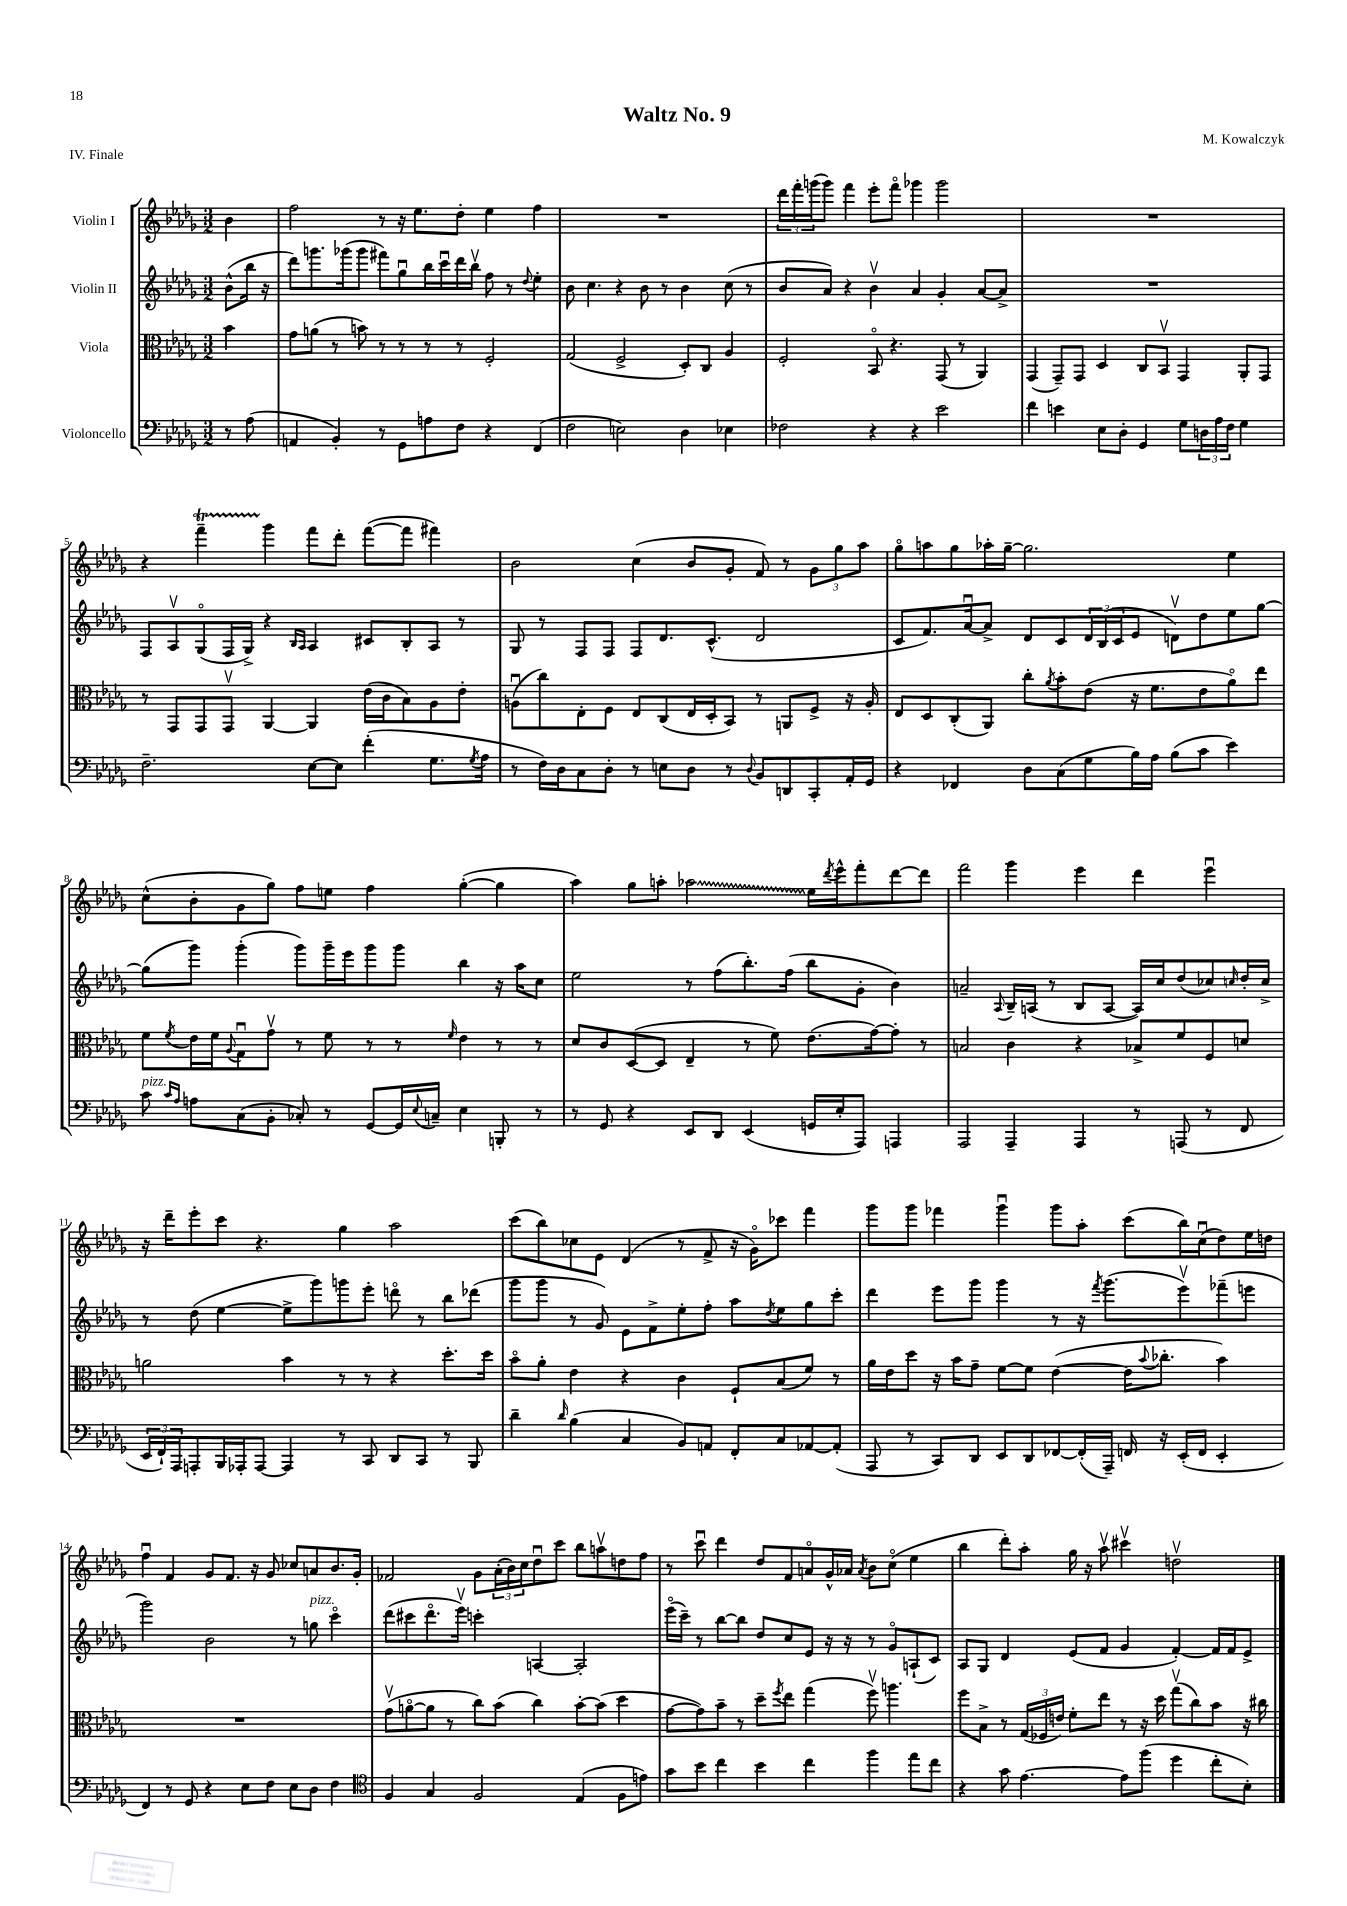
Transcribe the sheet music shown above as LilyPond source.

\header { title = "Waltz No. 9" composer = "M. Kowalczyk" piece = "IV. Finale" }
<<
\new StaffGroup <<
\new Staff = "s0" \with { instrumentName = "Violin I" } {
    \clef treble \key des \major \numericTimeSignature \time 3/2 \partial 4
    bes'4 |
    f''2 r8 r16 ees''8. des''8-. ees''4 f''4 |
    R1. |
    \tuplet 3/2 { des'''16 f'''16-. g'''16( } g'''8) f'''4 ees'''8-. f'''8\flageolet ges'''4 ges'''2 |
    R1. |
    r4 f'''4--\startTrillSpan ges'''4\stopTrillSpan f'''8 des'''8-. f'''8~( f'''8 fis'''4) |
    bes'2 c''4( bes'8 ges'8-. f'8) r8 \tuplet 3/2 { ges'8 ges''8 aes''8 } |
    ges''8\flageolet a''8 ges''8 aes''16-. ges''16~-- ges''2. ees''4 |
    c''8-^( bes'8-. ges'8 ges''8) f''8 e''8 f''4 ges''4~-.( ges''4 |
    aes''4) ges''8 a''8-. \once \override Glissando.style = #'zigzag aes''2\glissando ees''16 \acciaccatura { des'''8 } ees'''16-^ f'''8-. des'''8~ des'''8 |
    f'''2 ges'''4 ees'''4 des'''4 ees'''4\downbow |
    r16 des'''16-- ees'''8-. c'''8 r4. ges''4 aes''2 |
    c'''8( bes''8) ces''8 ees'8 des'4( r8 f'8-> r16 ges'16\flageolet) ces'''8 f'''4 |
    ges'''8 ges'''8 fes'''4 ges'''4\downbow ges'''8 aes''8-. c'''8( bes''16) c''16\downbow( des''8) ees''16 d''16 |
    f''4\downbow f'4 ges'8 f'8. r16 ges'8 ces''8 a'8 bes'8. ges'16-. |
    fes'2 ges'8 \tuplet 3/2 { aes'16-.( bes'16) c''16 } des''8\downbow c'''8 bes''8 a''8\upbow d''8 f''8 |
    r8 c'''8\downbow des'''4 des''8 f'8 a'8\flageolet ges'16-^ aes'16 \acciaccatura { aes'8 } bes'8 c''8\flageolet( ees''4 |
    bes''4 des'''8-.) aes''8-. ges''16 r16 aes''8\upbow cis'''4\upbow d''2\upbow \bar "|." |
}
\new Staff = "s1" \with { instrumentName = "Violin II" } {
    \clef treble \key des \major \numericTimeSignature \time 3/2 \partial 4
    bes'8-^( bes''16 r16 |
    des'''8) g'''8. ges'''16( ges'''8 fis'''8) ges''8\downbow bes''16 c'''16\downbow des'''16 bes''16\upbow f''8 r8 \appoggiatura { des''8 } ees''4-. |
    bes'8 c''4. r4 bes'8 r8 bes'4 c''8( r8 |
    bes'8 aes'8) r4 bes'4\upbow aes'4 ges'4-. aes'8~ aes'8-> |
    R1. |
    f8 aes8\upbow ges8\flageolet( f16 ges16->) r4 \grace { bes16 aes16 } aes4 cis'8 bes8-. aes8 r8 |
    ges8 r8 f8 f8 f8 des'8. c'8.-^( des'2 |
    c'8 f'8.) aes'16~\downbow aes'8-> des'8 c'8 \tuplet 3/2 { des'16 bes16( c'16 } ees'8 d'8\upbow) des''8 ees''8 ges''8~ |
    ges''8( ges'''8) ges'''4-.( ges'''8) ges'''16-- ees'''16 ges'''8 ges'''8 bes''4 r16 aes''16 c''8 |
    ees''2 r8 f''8( bes''8.-.) f''16( bes''8 ges'8-. bes'4) |
    a'2-- \appoggiatura { aes8 } bes16-- a16( r8 bes8 a8~ a16) c''16 des''8( ces''8) \grace { c''16 } des''16-. c''16-> |
    r8 des''8( ees''4~ ees''8-> ges'''8) g'''8 ees'''8-. d'''8\flageolet r8 bes''8 des'''8( |
    ges'''8 ges'''8 r8 ges'8) ees'8 f'8-> ees''8-. f''8-. aes''8 \acciaccatura { des''8 } ees''8 ges''8 c'''8-. |
    des'''4 ees'''8 ges'''8 ges'''4 r8 r16 \acciaccatura { f'''8 } ges'''8.( ees'''8\upbow) fes'''8--( e'''8 |
    ges'''2) bes'2 r8 g''8^\markup { \italic "pizz." } c'''4\flageolet |
    des'''8( cis'''8 des'''8.\flageolet ees'''16\upbow) c'''4-. a4~ a2-. |
    ees'''16\flageolet( c'''16--) r8 bes''8~ bes''8 des''8 c''8 ees'8 r16 r16 r8 ges'8\flageolet a8-!( c'8) |
    aes8 ges8 des'4 ees'8( f'8 ges'4 f'4~-.) f'16 f'16 ees'8-> \bar "|." |
}
\new Staff = "s2" \with { instrumentName = "Viola" } {
    \clef alto \key des \major \numericTimeSignature \time 3/2 \partial 4
    bes'4 |
    ges'8 a'8( r8 b'8) r8 r8 r8 r8 f2-. |
    ges2( f2-> des8-.) c8 aes4 |
    f2-. bes,8\flageolet r4. ges,8( r8 aes,4) |
    ges,4( ges,8--) ges,8 des4 c8 bes,8\upbow ges,4 aes,8-. ges,8 |
    r8 ges,8 ges,8 ges,8\upbow aes,4~ aes,4 ees'16( c'16 bes8) aes8 ees'8-. |
    a8\downbow( c''8) ees8-. f8 ees8 c8( ees16 des16-. bes,8) r8 a,8 f8-> r16 a16-. |
    ees8 des8 c8-.( aes,8) c''8-. \acciaccatura { aes'8 } bes'8-. ees'8( r16 f'8. ees'8 aes'8\flageolet) ees''8 |
    f'8 \acciaccatura { f'8 } ees'16 f'16 \appoggiatura { aes8 } ges8\downbow ges'8\upbow r8 f'8 r8 r8 \grace { f'16 } ees'4 r8 r8 |
    des'8 c'8 des8~( des8 ees4-- r8 f'8) ees'8.( ges'16~) ges'8-. r8 |
    b2 c'4 r4 bes8-> f'8 f8 d'8 |
    a'2 bes'4 r8 r8 r4 des''8.-. des''16 |
    bes'8\flageolet aes'8-. ees'4 r4 c'4 f8-! bes8( f'8) r8 |
    aes'16 ees'16 des''8 r16 bes'16 ges'8-- f'8~ f'8 ees'4~( ees'16 \appoggiatura { bes'8 } ces''8.-. bes'4) |
    R1. |
    ges'8\upbow( a'8~\flageolet a'8 r8 c''8) bes'8( c''4) bes'8~-. bes'8( des''4 |
    ges'8~ ges'8) bes'8-- r8 des''8-- \acciaccatura { f''8 } ees''8 ges''4( f''8\upbow) a''4. |
    f''8 bes8-> r8 \tuplet 3/2 { ges16( fes16 e'16) } f'8-. ees''8 r8 r16 des''16 ges''8\upbow( c''8) bes'8 r16 cis''16 \bar "|." |
}
\new Staff = "s3" \with { instrumentName = "Violoncello" } {
    \clef bass \key des \major \numericTimeSignature \time 3/2 \partial 4
    r8 aes8( |
    a,4 bes,4-.) r8 ges,8 a8 f8 r4 f,4( |
    f2 e2) des4 ees4 |
    fes2 r4 r4 ees'2 |
    f'4 e'4 ees8 des8-. ges,4 ges8 \tuplet 3/2 { d16 aes16 f16 } ges4 |
    f2.-- ees8~ ees8 f'4-.( ges8. \acciaccatura { ges8 } aes16 |
    r8 f16) des16 c8 des8-. r8 e8 des8 r8 \appoggiatura { des8 } bes,8 d,8 c,8-. aes,16-. ges,16 |
    r4 fes,4 des8 c8( ges8 bes16) aes16 bes8( c'8 ees'4) |
    c'8^\markup { \italic "pizz." } \grace { c'16 aes16 } a8 c8( bes,8-. ces8-.) r8 ges,8~ ges,16 \appoggiatura { ees8 } c16-- ees4 b,,8-. r8 |
    r8 ges,8 r4 ees,8 des,8 ees,4( g,16 ees16-. aes,,8) a,,4 |
    aes,,2 aes,,4-- aes,,4 r8 a,,8( r8 f,8 |
    \tuplet 3/2 { ees,16 f,16-!) aes,,16 } a,,8-. bes,,16 aes,,16-. aes,,8~ aes,,4 r8 c,8 des,8 c,8 r8 bes,,8 |
    des'4-- \grace { des'16 } bes4( c4 bes,8) a,8 f,8-. c8 aes,8~ aes,8-.( |
    aes,,8 r8 c,8) des,8 ees,8 des,8 fes,8~ fes,16-.( aes,,16--) f,16 r16 ees,16-.( f,16 ees,4-. |
    f,4) r8 ges,8 r4 ees8 f8 ees8 des8 f4 |
    \clef tenor f4 ges4 f2 ees4( f8 e'8) |
    ges'8 bes'8 c''4 bes'4 c''4 f''4 ees''8 c''8 |
    r4 ges'8 ees'4.~ ees'8 f''8( des''4 c''8-. bes8-.) \bar "|." |
}
>>
>>
